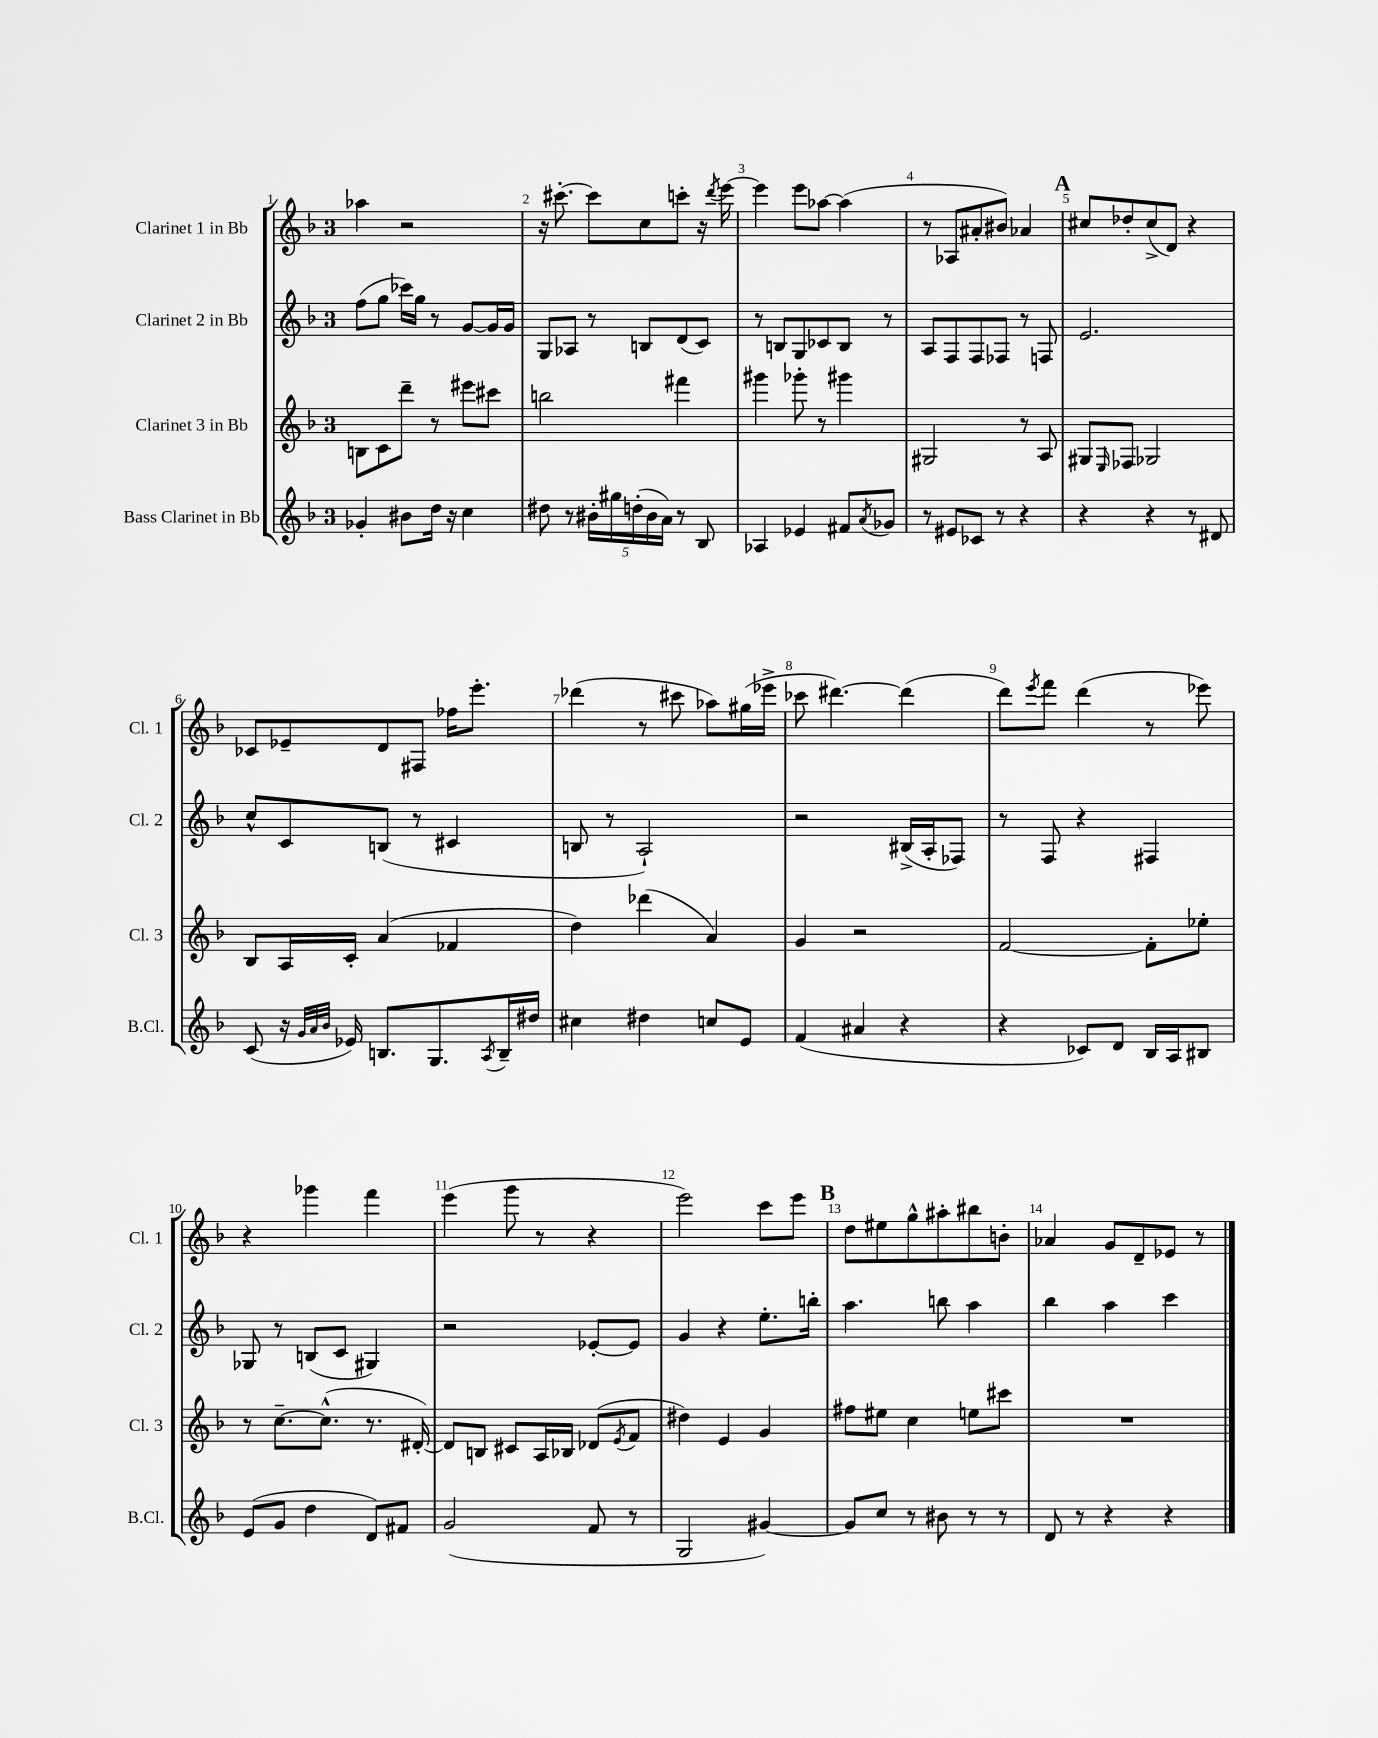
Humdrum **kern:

**kern	**kern	**kern	**kern
*staff4	*staff3	*staff2	*staff1
*clefG2	*clefG2	*clefG2	*clefG2
*k[b-]	*k[b-]	*k[b-]	*k[b-]
*M3/4	*M3/4	*M3/4	*M3/4
4g-'	8B	(8ff	4aa-
.	8c	8gg	.
8b#	8ddd~	16ccc-)	2r
.	.	16gg	.
16dd	8r	8r	.
16r	.	.	.
4cc	8eee#	[8g	.
.	8ccc#	16g]	.
.	.	16g	.
=	=	=	=
8dd#	2bb	8G	16r
.	.	.	[8.ccc#'
8r	.	8A-	.
20b#'	.	8r	8ccc#]
20gg#	.	.	.
(20dd'	.	.	.
.	.	8B	8cc
20b#	.	.	.
20a)	.	.	.
8r	4fff#	(8d	8ccc'
8B-	.	8c)	16r
.	.	.	8qddd
.	.	.	[16eee
=	=	=	=
4A-	4ggg#	8r	4eee]
.	.	8B	.
4e-	8ggg-'	8G	8eee
.	8r	8c-	[8aa-
8f#	4ggg#	8B	(4aa-]
8qa	.	.	.
8g-	.	8r	.
=	=	=	=
8r	2G#	8A	8r
8e#	.	8F	8A-
8c-	.	8F	8a#'
8r	.	8F-	8b#)
4r	8r	8r	4a-
.	8A	8F	.
=	=	=	=
4r	8G#	2.e	8cc#
.	16qqE	.	.
.	8F-	.	8dd-'
4r	2G-	.	(8cc#^
.	.	.	8d)
8r	.	.	4r
8d#	.	.	.
=	=	=	=
(8c	8B-	8cc^^	8c-
16r	16A	8c	8e-~
32qqg	.	.	.
32qqa	.	.	.
32qqb-	.	.	.
16e-)	16c'	.	.
8.B	(4a	(8B	8d
.	.	8r	8F#
8.G	.	.	.
.	4f-	4c#	16ff-
.	.	.	8.eee'
8qA	.	.	.
16B~	.	.	.
16dd#	.	.	.
=	=	=	=
4cc#	4dd)	8B	(4ddd-
.	.	8r	.
4dd#	(4ddd-	2A`)	8r
.	.	.	8ccc#
8cc	4a)	.	8aa-)
8e	.	.	(16gg#
.	.	.	16eee-^
=	=	=	=
(4f	4g	2r	8ccc-
.	.	.	[4.ddd#)
4a#	2r	.	.
4r	.	(16B#^	(4ddd#]
.	.	16A'	.
.	.	8F-)	.
=	=	=	=
4r	[2f	8r	8ddd)
.	.	.	8qeee
.	.	8F	8fff
8c-)	.	4r	(4ddd
8d	.	.	.
16B-	8f']	4F#	8r
16A	.	.	.
8B#	8ee-'	.	8eee-)
=	=	=	=
(8e	8r	8G-	4r
8g	[8.cc~	8r	.
4dd	.	(8B	4ggg-
.	(8.cc^^]	.	.
.	.	8c	.
8d)	8.r	4G#)	4fff
8f#	.	.	.
.	[16d#')	.	.
=	=	=	=
(2g	8d#]	2r	(4eee
.	8B	.	.
.	8c#	.	8ggg
.	16A	.	8r
.	16B-	.	.
8f	(8d-	[8e-'	4r
.	8qe	.	.
8r	8f	8e-]	.
=	=	=	=
2G	4dd#)	4g	2eee)
.	4e	4r	.
[4g#)	4g	8.ee'	8ccc
.	.	.	8eee
.	.	16bb'	.
=	=	=	=
8g#]	8ff#	4.aa	8dd
8cc	8ee#	.	8ee#
8r	4cc	.	8gg^^
8b#	.	8bb	8aa#'
8r	8ee	4aa	8bb#
8r	8ccc#	.	8b'
=	=	=	=
8d	2.r	4bb-	4a-
8r	.	.	.
4r	.	4aa	8g
.	.	.	8d~
4r	.	4ccc	8e-
.	.	.	8r
==	==	==	==
*-	*-	*-	*-
